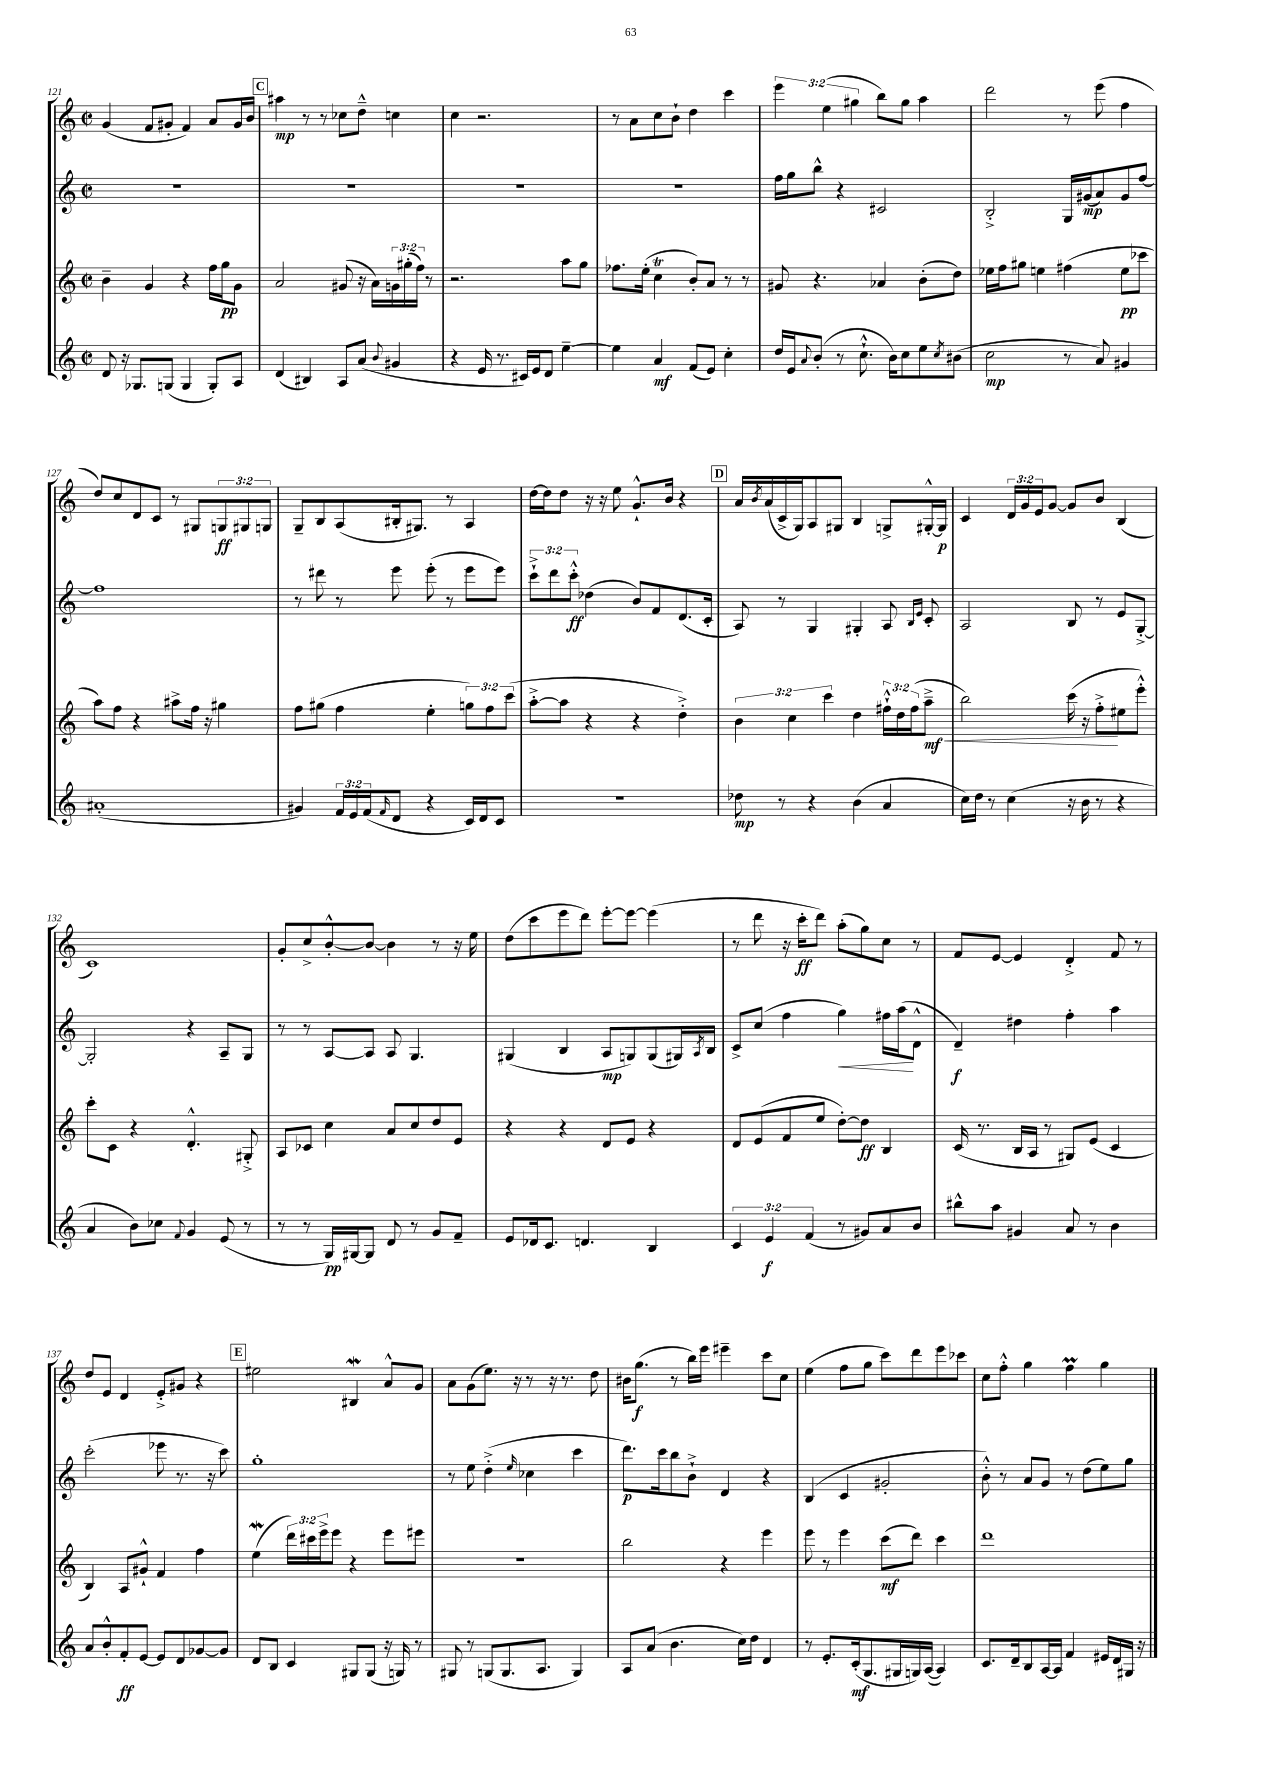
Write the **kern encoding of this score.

**kern	**kern	**kern	**kern
*staff4	*staff3	*staff2	*staff1
*clefG2	*clefG2	*clefG2	*clefG2
*k[]	*k[]	*k[]	*k[]
*M2/2	*M2/2	*M2/2	*M2/2
*met(c|)	*met(c|)	*met(c|)	*met(c|)
8d	4b~	1r	(4g
16r	.	.	.
8.G-	.	.	.
.	4g	.	8f
(8G	.	.	8g#'
4G	4r	.	4f)
8G')	16ff	.	8a
.	16gg	.	.
8A	8g	.	16g#
.	.	.	16b
=	=	=	=
(4d	2a	1r	4aa#
4B#)	.	.	8r
.	.	.	8r
8A	(8g#	.	8cc-
(8a	16r	.	8dd~^^
.	16a)	.	.
8qqb	.	.	.
4g#	24g	.	4cc
.	(24gg#'	.	.
.	24ff)	.	.
.	8r	.	.
=	=	=	=
4r	2.r	1r	4cc
16e	.	.	2.r
8.r	.	.	.
16c#)	.	.	.
16e	.	.	.
8d	.	.	.
[4ee~	8aa	.	.
.	8gg	.	.
=	=	=	=
4ee]	8.ff-	1r	8r
.	.	.	8a
.	(16ee'	.	.
4a	4cc	.	8cc
.	.	.	8b`
(8f	8b')	.	4dd
8e)	8a	.	.
4cc'	8r	.	4ccc
.	8r	.	.
=	=	=	=
16dd	8g#	16ff	6eee
16e	.	16gg	.
8qqa	.	.	.
(8b'	4.r	8bb^^	.
.	.	.	(6ee
8r	.	4r	.
.	.	.	6gg#
8.cc`^^	.	.	.
.	4a-	2c#	8bb)
16b)	.	.	.
8cc	.	.	8gg#
8ee	(8b'	.	4aa
8qcc	.	.	.
(8b#	8dd)	.	.
=	=	=	=
2cc	16ee-	2B'^	2ddd
.	16ff	.	.
.	8gg#	.	.
.	4ee	.	.
8r	(4ff#	16G	8r
.	.	(16g#	.
8a)	.	8a)	(8eee
4g#	8ee	8g#	4ff
.	8ccc-	[8ff	.
=	=	=	=
(1a#'	8aa)	1ff]	8dd)
.	8ff	.	8cc
.	4r	.	8d
.	.	.	8c
.	8aa#^	.	8r
.	16ff	.	8G#
.	16r	.	.
.	4gg#	.	12G
.	.	.	12G#
.	.	.	12G
=	=	=	=
4g#)	8ff	8r	8G~
.	(8gg#	8ddd#	8B
24f	4ff	8r	(8A
24e	.	.	.
(24f	.	.	.
16qqf	.	.	.
8d	.	8eee	16B#'
.	.	.	8.G#)
4r	4ee'	(8eee'	.
.	.	8r	8r
16c)	12gg)	8eee	4A
16d	.	.	.
.	12ff	.	.
8c	.	8eee)	.
.	(12ccc	.	.
=	=	=	=
1r	[8aa'^	12ccc`^	[16dd
.	.	.	16dd]
.	.	12ddd	.
.	8aa]	.	8dd
.	.	12ccc'^^	.
.	4r	(4dd-	16r
.	.	.	16r
.	.	.	8ee
.	4r	8b)	8.g`^^
.	.	8f	.
.	.	.	16b
.	4dd'^)	(8.d	4r
.	.	16c'	.
=	=	=	=
8dd-	6b	8A)	16a
.	.	.	8qb
.	.	.	(16a
8r	.	8r	16c^
.	6cc	.	.
.	.	.	16G)
4r	.	4G	8A
.	6ccc	.	.
.	.	.	8G#
(4b	4dd	4G#'	4B
4a	24ff#`^^	8A	8G^
.	24dd	.	.
.	(24ff#	.	.
.	.	16qqB	.
.	.	16qqe	.
.	8aa~^	8c'	[16G#'^^
.	.	.	16G#]
=	=	=	=
16cc)	2bb)	2A	4c
16dd	.	.	.
8r	.	.	.
(4cc	.	.	24d
.	.	.	24g
.	.	.	24e
.	.	.	[8g
16r	(16ccc	8B	8g]
16b	16r	.	.
8r	8ff'^	8r	8b
4r	8ee#	8e	(4B
.	8eee'^^)	[8G'^	.
=	=	=	=
4a	8ccc'	2G']	1c)
.	8c	.	.
8b)	4r	.	.
8cc-	.	.	.
8qqf	.	.	.
4g	4.d'^^	4r	.
(8e	.	8A~	.
8r	8G#'^	8G	.
=	=	=	=
8r	8A	8r	8g'
8r	8c-	8r	8cc^
16G)	4cc	[8A	[8b'^^
[16G#	.	.	.
8G#]	.	8A]	8b_
8d	8a	8A	4b]
8r	8cc	4.G	.
8g	8dd	.	8r
8f~	8e	.	16r
.	.	.	16ee
=	=	=	=
8e	4r	(4G#	(8dd
16d-	.	.	8ccc
8.c	.	.	.
.	4r	4B	8eee
4.d	.	.	8ddd)
.	8d	8A	[8eee'
.	8e	8G)	8eee_
4B	4r	(8G	(4eee]
.	.	16G#)	.
.	.	8qA	.
.	.	16B	.
=	=	=	=
6c	8d	8c^	8r
.	(8e	(8cc	8ddd
6e	.	.	.
.	8f	4ff	16r
.	.	.	16ccc'
(6f	.	.	.
.	8ee	.	8ddd)
8r	[8dd')	4gg)	(8aa'
8g#)	8dd]	.	8gg)
8a	4B	16ff#	8cc
.	.	(16aa	.
8b	.	8d^^	8r
=	=	=	=
8bb#^^	(16c	4d~)	8f
.	8.r	.	.
8aa	.	.	[8e
4g#	16B	4dd#	4e]
.	16A	.	.
.	8r	.	.
8a	8G#)	4ff'	4d'^
8r	(8e	.	.
4b	4c	4aa	8f
.	.	.	8r
=	=	=	=
8a	4B)	(2ccc'	8dd
8b'^^	.	.	8e
8f'	8A	.	4d
[8e	8g#`^^	.	.
8e]	4f	8eee-	8e'^
8d	.	8.r	8g#
[8g-	4ff	.	4r
.	.	16r	.
8g-]	.	8ccc)	.
=	=	=	=
8d	(4ee	1gg'	2ee#
8B	.	.	.
4c	24ddd)	.	.
.	24ccc#	.	.
.	24eee^	.	.
.	8eee	.	.
8G#	4r	.	4B#
(8G#	.	.	.
16r	8eee	.	8a^^
16G)	.	.	.
8r	8eee#	.	8g
=	=	=	=
8G#	1r	8r	8a
8r	.	8ee	(8g
(8G	.	(4dd'^	8.ee)
8.G	.	.	.
.	.	.	16r
.	.	16qqee	.
.	.	4cc-	8r
8.A	.	.	.
.	.	.	16r
.	.	.	8.r
4G)	.	4ccc	.
.	.	.	8dd
=	=	=	=
8A	2bb	8.ddd)	16b#
.	.	.	(8.gg
(8a	.	.	.
.	.	16ccc	.
4.b	.	8bb	8r
.	.	8b`^	16bb)
.	.	.	16eee
.	4r	4d	4eee#~
16cc)	.	.	.
16dd	.	.	.
4d	4eee	4r	8ccc
.	.	.	8cc
=	=	=	=
8r	8eee	(4B	(4ee
8.e'	8r	.	.
.	4eee	4c	8ff
(16c'	.	.	.
8.G	.	.	8gg
.	(8ccc	2g#'	8ccc)
16G#	.	.	.
16G)	8ddd)	.	8ddd
([16A	.	.	.
4A])	4ccc	.	8eee
.	.	.	8ccc-
=	=	=	=
8.c	1ddd	8b'^^)	8cc
.	.	8r	8ff'^^
16d~	.	.	.
8B	.	8a	4gg
[16A	.	8g	.
16A]	.	.	.
4f	.	8r	4ff
.	.	(8dd	.
16e#	.	8ee)	4gg
16d	.	.	.
16G#	.	8gg	.
16r	.	.	.
==	==	==	==
*-	*-	*-	*-
